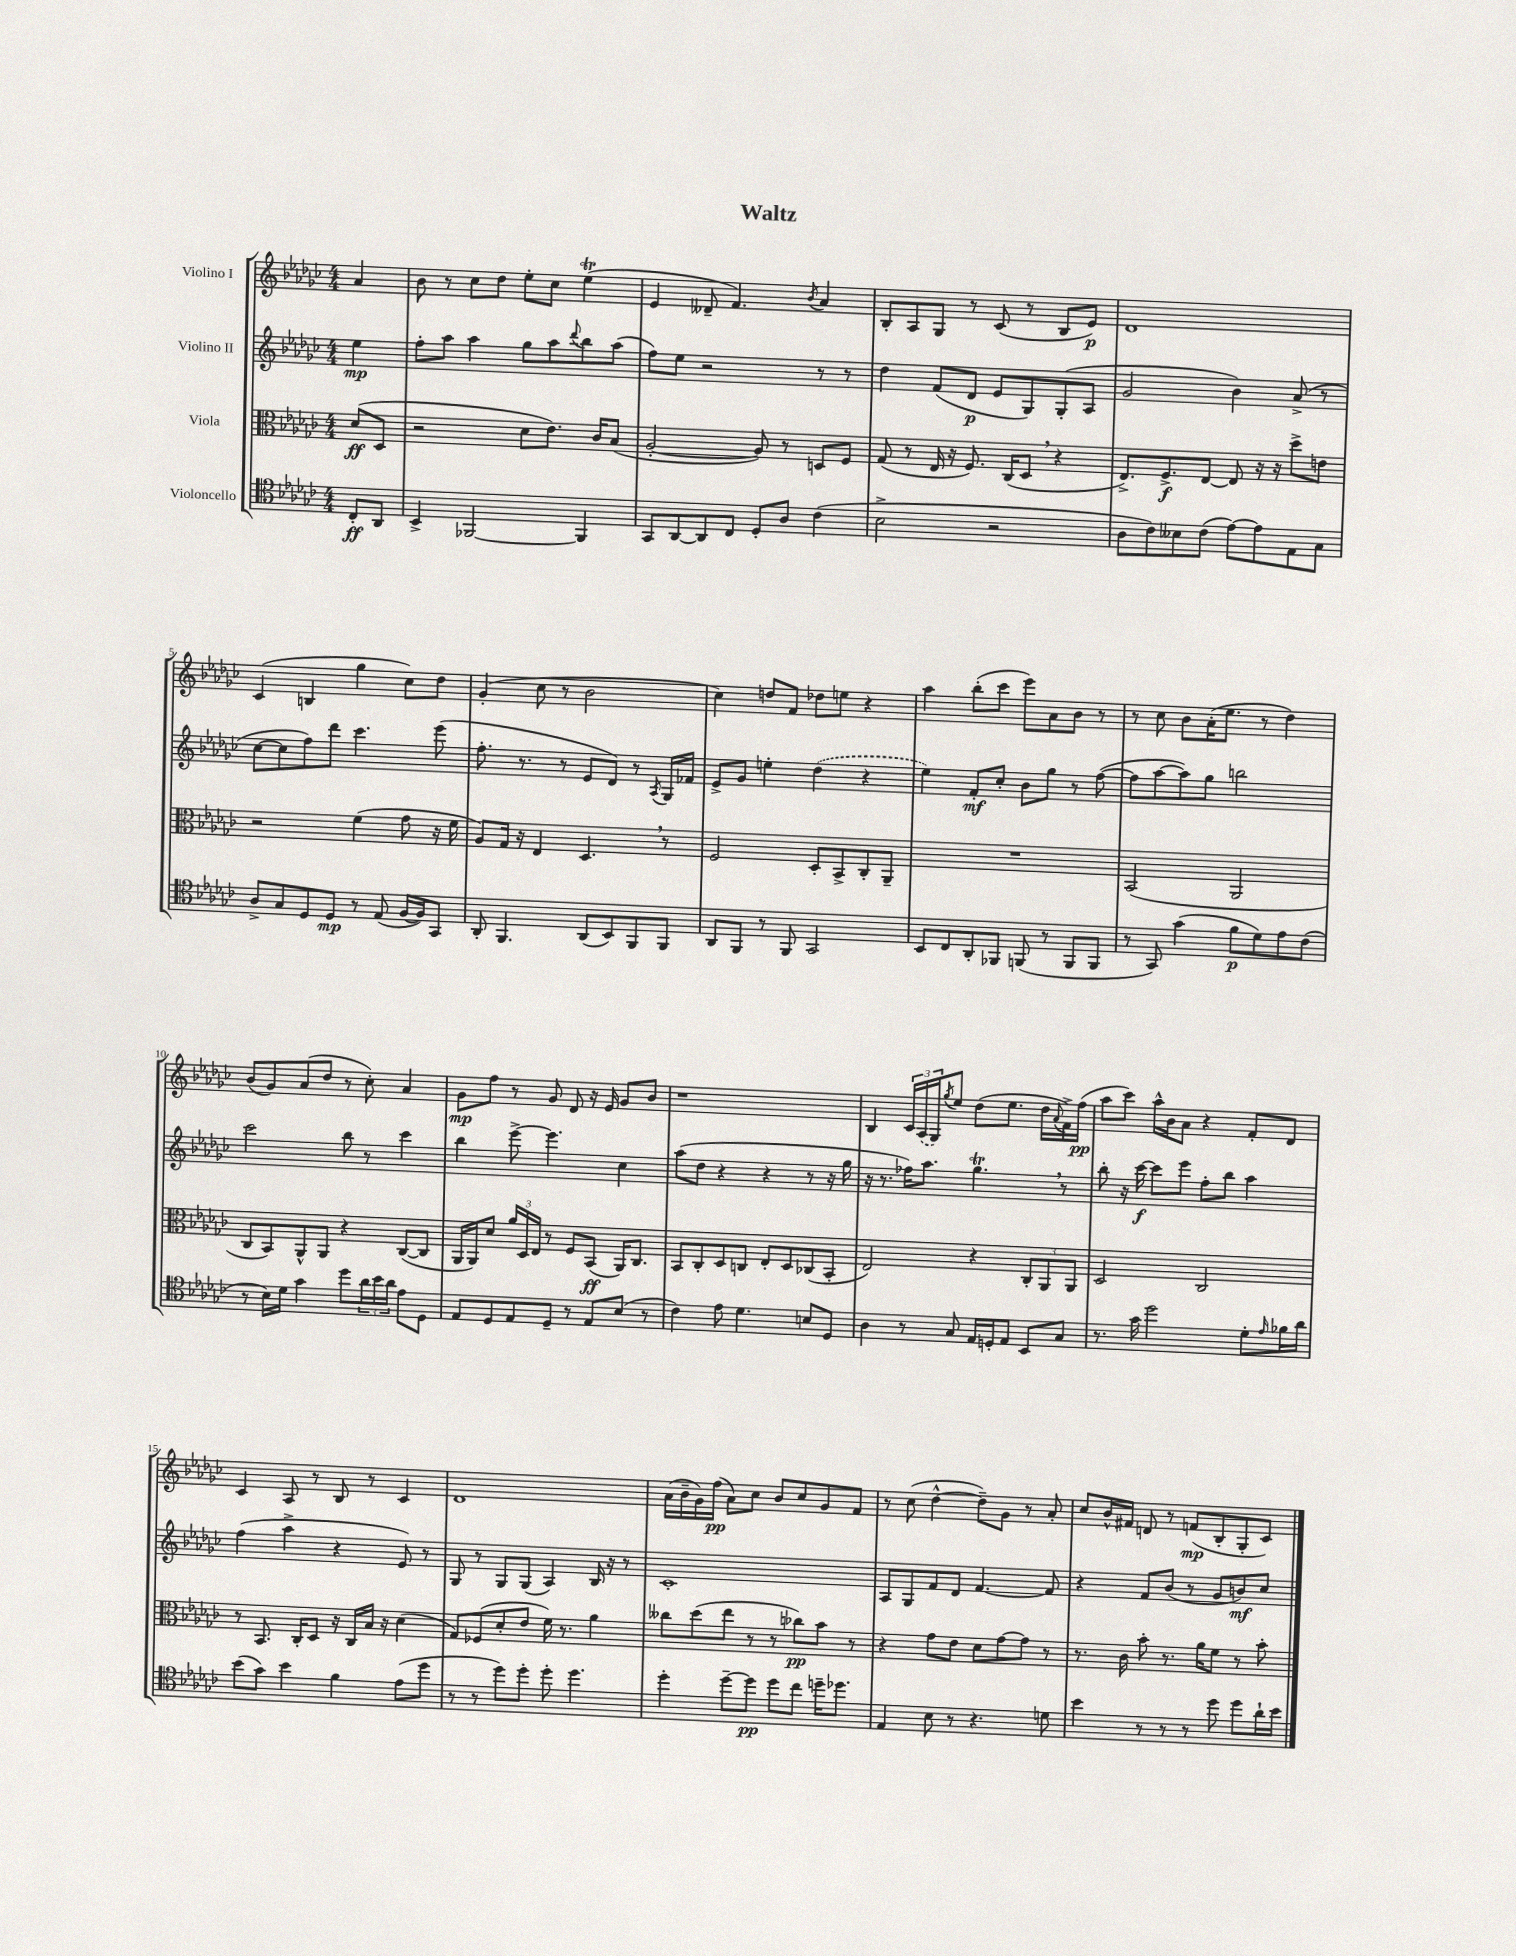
\header { title = "Waltz" }
<<
\new StaffGroup <<
\new Staff = "s0" \with { instrumentName = "Violino I" } {
    \clef treble \key ges \major \numericTimeSignature \time 4/4 \partial 4
    aes'4 |
    bes'8 r8 ces''8 des''8 ees''8-. ces''8 ees''4\trill( |
    ees'4 deses'8-- f'4.) \acciaccatura { bes'8 } aes'4 |
    bes8-. aes8 ges8 r8 ces'8( r8 bes8 ees'8\p) |
    des'1 |
    ces'4( b4 ges''4 ces''8) des''8 |
    ges'4-.( ces''8 r8 bes'2 |
    ces''4) d''8 f'8 des''8 e''8 r4 |
    aes''4 bes''8-.( ces'''8 ees'''8) aes'8 bes'8 r8 |
    r8 ces''8 bes'8 aes'16-.( ees''8. r8 des''4) |
    bes'8( ges'8) aes'8( des''8 r8 ces''8-.) aes'4 |
    ges'8\mp f''8 r8 ges'8 des'8 r16 ees'16 ges'8 bes'8 |
    r1 |
    bes4 \tuplet 3/2 { ces'16 \once \slurDashed aes16( ges16) } \acciaccatura { ges''8 } ees''8 des''8( ees''8. des''16 \appoggiatura { aes'8 } f'16->) f''16\pp( |
    aes''8 ces'''8) aes''16-^ bes'16 aes'8 r4 f'8-. des'8 |
    ces'4 aes8 r8 bes8 r8 ces'4 |
    des'1 |
    aes'16( bes'16-- ges'16) f''16\pp( aes'8) ces''8 bes'8 ces''8 ges'8 f'8 |
    r8 ces''8( des''4~-^ des''8--) ges'8 r8 aes'8-. |
    ces''8 bes'16-^ fis'16 d'8 r8 f'8\mp( bes8-. ges8-. ces'8) \bar "|." |
}
\new Staff = "s1" \with { instrumentName = "Violino II" } {
    \clef treble \key ges \major \numericTimeSignature \time 4/4 \partial 4
    ees''4\mp |
    f''8-. aes''8 aes''4 ges''8 aes''8 \appoggiatura { des'''8 } bes''8 aes''8( |
    f''8) ees''8 r2 r8 r8 |
    des''4 f'8( des'8\p ees'8 ges8) ges8-.( aes8 |
    ges'2 bes'4) aes'8->( r8 |
    ces''8~ ces''8 f''8) des'''8 ces'''4. ees'''8( |
    f''8.-. r8. r8 ees'8 des'8) r8 \acciaccatura { aes8 } ges16 fes'16 |
    ees'8-> ges'8 e''4-. \once \slurDashed des''4( r4 |
    ees''4) f'8-.\mf ces''8-. bes'8 ges''8 r8 f''8~( |
    f''8 aes''8~ aes''8) ges''8 b''2 |
    ces'''2 bes''8 r8 ces'''4 |
    bes''4 ees'''8~-> ees'''4. ces''4 |
    aes''8( des''8 r4 r4 r8 r16 ges''16 |
    r16 r8. fes''16) aes''8. ges''4.\trill \breathe r8 |
    bes''8-. r16 ces'''16~\f ces'''8 ees'''8 f''8-. bes''8 aes''4 |
    f''4( aes''4-> r4 ees'8) r8 |
    ges8 r8 ges8 ges8( aes4) bes16 r16 r8 |
    ces'1-. |
    aes8 ges8 f'8 des'8 f'4.~ f'8 |
    r4 f'8 bes'8( r8 ges'8 b'8\mf) ces''8 \bar "|." |
}
\new Staff = "s2" \with { instrumentName = "Viola" } {
    \clef alto \key ges \major \numericTimeSignature \time 4/4 \partial 4
    des'8\ff( des8 |
    r2 des'8 ees'8.) ces'16 bes8( |
    aes2~-. aes8) r8 d8 f8 |
    ges8( r8 ees16 r16 f8.) ces16( des8 \breathe r4 |
    ees8.->) f8.->\f ees8~ ees8 r16 r16 des''8-> e'8 |
    r2 f'4( ges'8 r16 f'16 |
    aes8) ges16 r16 ees4 des4. \breathe r8 |
    f2 des8-. bes,8-> ces8-. aes,8-- |
    R1 |
    bes,2( aes,2 |
    ces8 bes,8) aes,8-^ aes,8 r4 ces8~( ces8 |
    aes,16 aes,16) des'8 \tuplet 3/2 { aes'16 des16 ees16 } r8 f8 bes,8\ff( aes,16) ces8. |
    bes,8 ces8-. des8 c8 ees8-. des8 ces8( bes,8-. |
    ees2) r4 \tuplet 3/2 { ces8-. aes,8 aes,8 } |
    des2 ces2 |
    r8 bes,8. ces16-. des8 r16 ces16 bes16 r16 des'4( |
    ges8) fes8( des'8-. ees'8 f'16) r8. aes'4 |
    ceses''8 des''8( ees''8 r8 r8 ces''8\pp) bes'8 r8 |
    r4 ges'8 ees'8 des'8 ges'8~ ges'8 r8 |
    r8. ces'16 bes'8-. r8. aes'16 f'8 r8 bes'8-. \bar "|." |
}
\new Staff = "s3" \with { instrumentName = "Violoncello" } {
    \clef tenor \key ges \major \numericTimeSignature \time 4/4 \partial 4
    ces8-.\ff aes,8 |
    bes,4-> fes,2~ fes,4 |
    ges,8 aes,8~ aes,8 ces8 des8-. aes8 ces'4( |
    bes2-> r2 |
    aes8 ces'8) beses8 ces'8( ees'8~) ees'8 ees8 ges8 |
    aes8-> ges8 des8 des8\mp r8 ees8( f16~ f16) ges,8 |
    aes,8-. f,4. aes,8( bes,8) f,8 f,8 |
    aes,8 f,8 r8 f,8 ges,2 |
    bes,8 ces8 aes,8-. fes,8 f,8( r8 f,8 f,8 |
    r8 ges,8) ges'4( f'8\p des'8) ees'8 ces'8( |
    r8 bes16) des'16 ges'4 des''8 \tuplet 3/2 { aes'16 bes'16 aes'16 } ees'8 des8 |
    ees8 des8 ees8 des8-- r8 ees8 bes8( r8 |
    ces'4) ees'8 des'4. b8 des8 |
    aes4 r8 ges8 ees16 d16-. ees8 bes,8 ges8 |
    r8. ges'16 des''2 des'8-. \grace { ees'16 } fes'16 aes'16 |
    bes'8( ges'8) bes'4 f'4 ees'8( des''8 |
    r8 r8 des''8) des''8-. des''8-. des''4. |
    des''4-. des''8~-- des''8\pp des''8 ces''8 d''16-- des''8. |
    ees4 bes8 r8 r4. d'8 |
    bes'4 r8 r8 r8 des''8 des''8 aes'16-! bes'16 \bar "|." |
}
>>
>>
